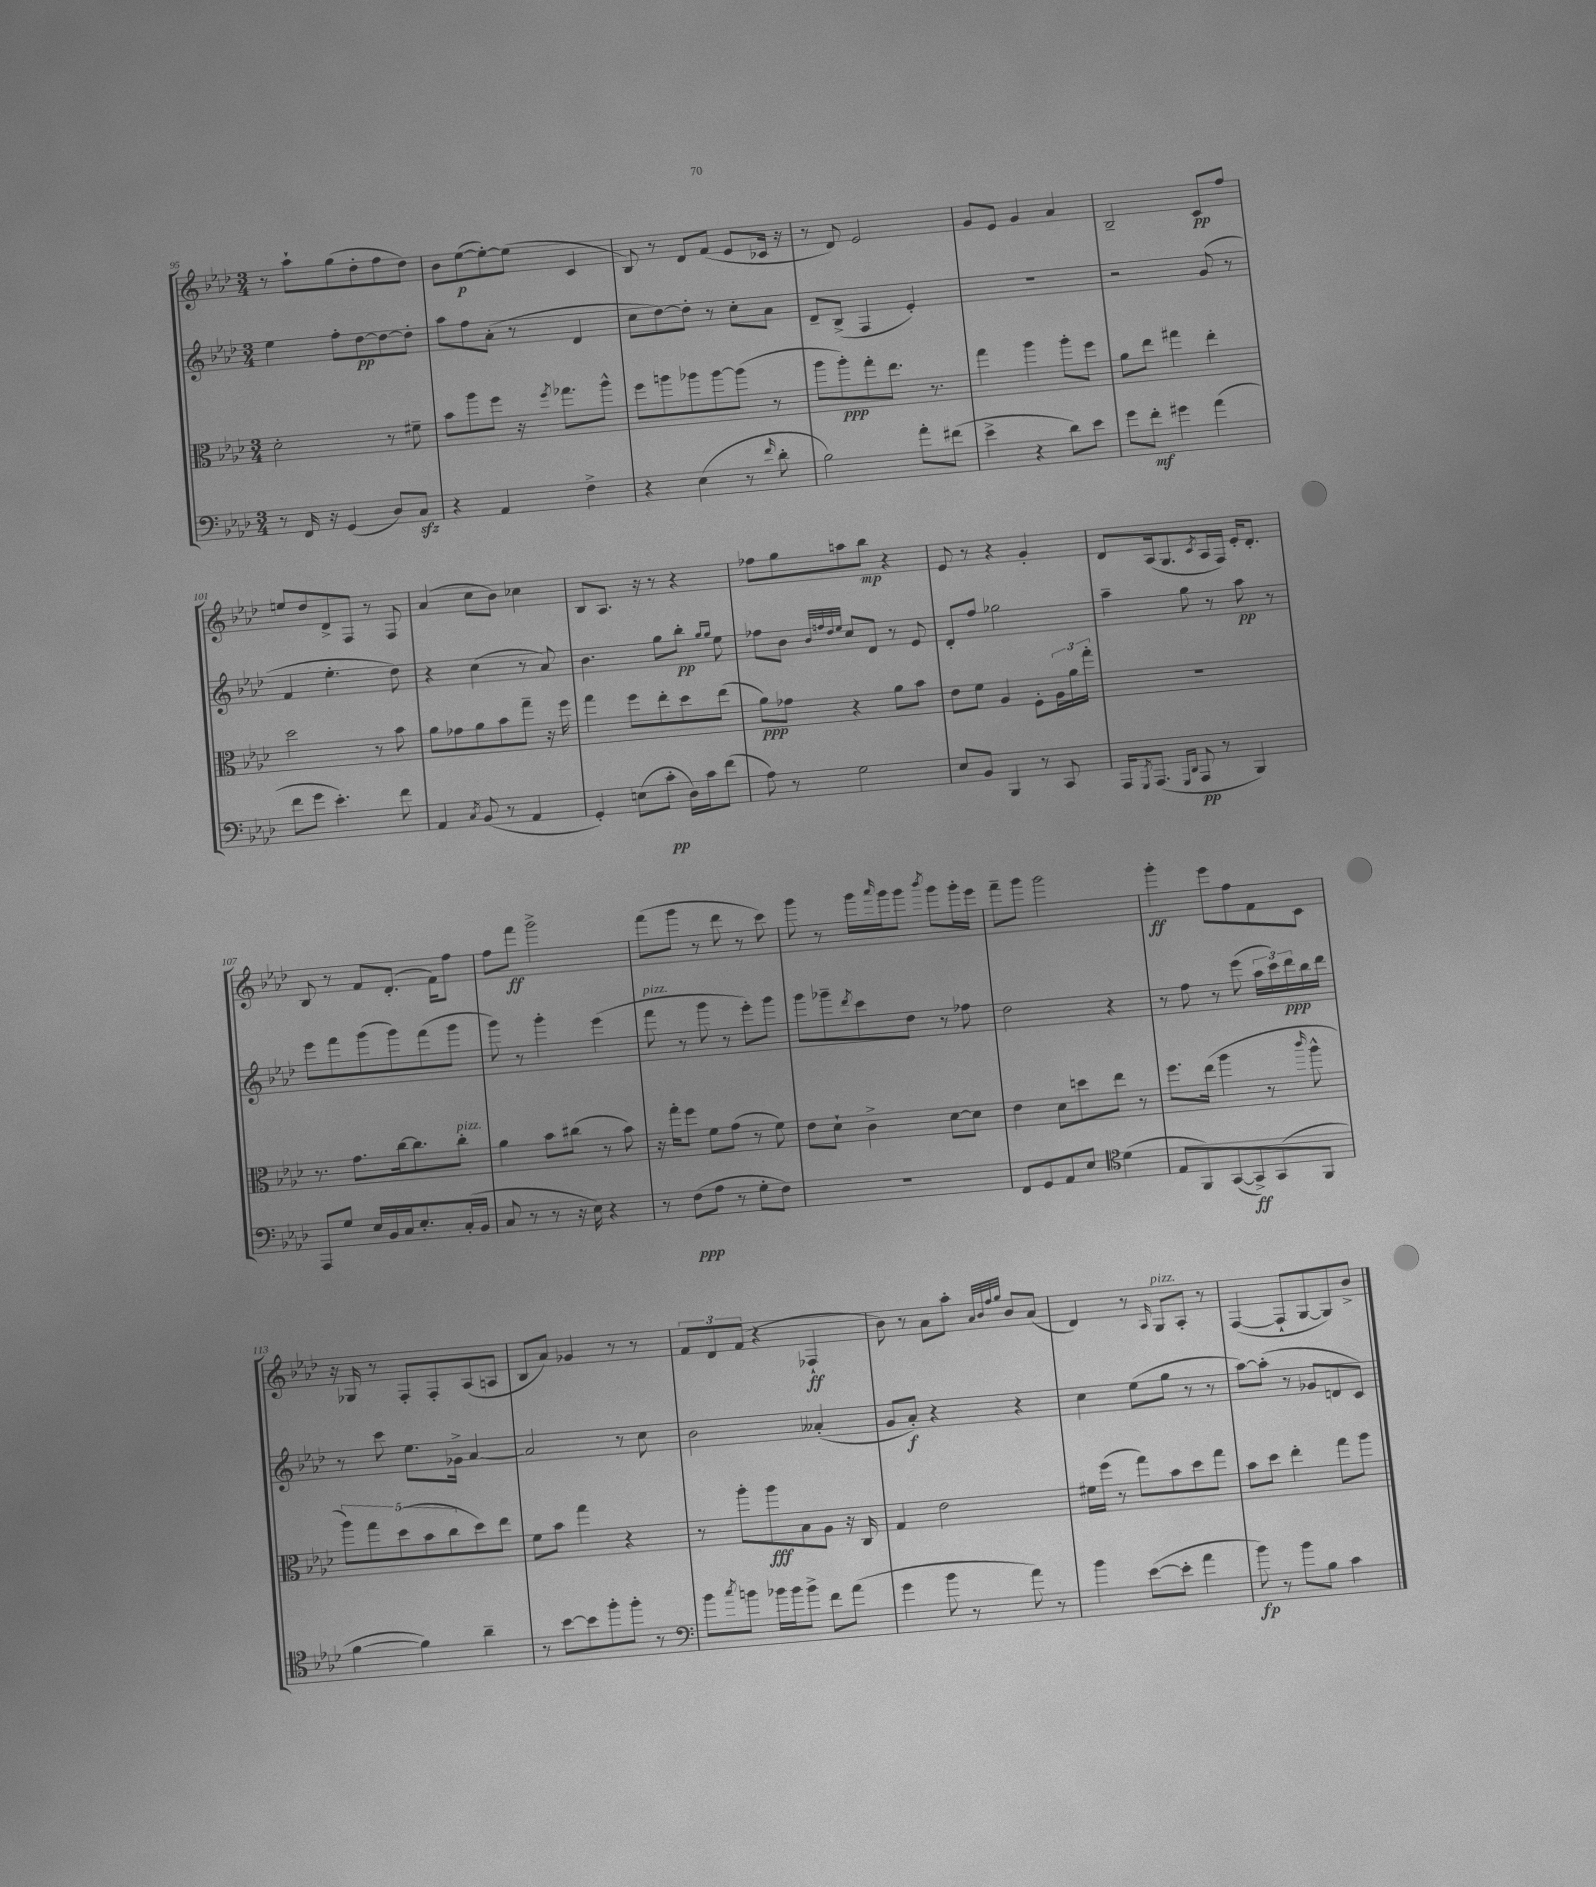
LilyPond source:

<<
\new StaffGroup <<
\new Staff = "s0" {
    \clef treble \key aes \major \numericTimeSignature \time 3/4
    r8 aes''8-! g''8( des''8-. f''8 des''8) |
    bes'8 ees''8~\p( ees''8~-.) ees''8( c'4 |
    bes8) r8 des'8 f'8( ees'8 ces'16 r16 |
    r8 des'8) ees'2 |
    g'8 ees'8 g'4 aes'4 |
    bes2-- c'8\pp f''8 |
    e''8 des''8 des'8-> f8 r8 f8 |
    aes'4( c''8 bes'8) ces''4 |
    bes8 aes8. r16 r8 r4 |
    fes''8 g''8 a''8 bes''8\mp r4 |
    ees'8 r8 r4 g'4-. |
    des'8 aes16( g8. \acciaccatura { c'8 } aes16 f16) ees'16-. des'8.-. |
    bes8 r8 f'8 des'8.-.( f'16) f''8 |
    f''8 f'''8\ff g'''2-> |
    f'''8( g'''8 r8 des'''8 r8 c'''8) |
    g'''8 r8 g'''16 \grace { aes'''16 } g'''16 g'''8 \acciaccatura { bes'''8 } g'''8 g'''16-. ees'''16 |
    f'''8-- g'''8 g'''2 |
    g'''4-.\ff ees'''8 f''8 f'8 c'8 |
    r16 ges16 r8 f8-. f8-. aes8( a8 |
    bes8 aes'8) ges'4 r8 r8 |
    \tuplet 3/2 { f'8 des'8 f'8( } r4 fes4-!\ff |
    bes'8) r8 aes'8 aes''8-. \grace { aes'32 bes'32 f''32 g''32 } bes'8 aes'8( |
    des'4) r8 \grace { aes16 } g8^\markup { \italic "pizz." } aes8-. r8 |
    f4~( f8-! g8~ g8) bes'8-> \bar "|." |
}
\new Staff = "s1" {
    \clef treble \key aes \major \numericTimeSignature \time 3/4
    ees''4 f''8-. des''8~\pp des''8~ des''8-. |
    aes''8 f''8 aes'8-.( r8 des'4 |
    c''8 des''8~) des''8-. r8 c''8-. aes'8 |
    des'8-- bes8->( f4 ees'4-.) |
    R2. |
    r2 g'8( r8 |
    f'4 ees''4.-. des''8) |
    r4 c''4( r8 aes'8) |
    bes'4. g''8 bes''8-.\pp \grace { g''16 g''16 } ees''8 |
    fes''8 bes'8 \grace { bes'32 f''32 des''32 ees''32 } c''8 des'8 r8 ees'8 |
    des'8-. f''8 ges''2 |
    aes''4-- g''8 r8 aes''8\pp r8 |
    ees'''8 f'''8 g'''8( g'''8) f'''8( g'''8 |
    g'''8) r8 g'''4-. ees'''4( |
    f'''8^\markup { \italic "pizz." } r8 g'''8 r8 ees'''8-.) g'''8 |
    g'''8 ges'''8-- \acciaccatura { des'''8 } c'''8 des''8 r8 fes''8 |
    des''2 r4 |
    r8 f''8 r8 ees'''8( \tuplet 3/2 { aes''16 c'''16) des'''16\ppp } bes''16 des'''16 |
    r8 c'''8 ees''8. ges'16-> aes'4~ |
    aes'2 r8 c''8 |
    bes'2 aeses'4-.( |
    g'8 aes'8-.\f) r4 r4 |
    c''4 ees''8( g''8 r8 r8 |
    aes''8~) aes''8-.( r8 ges'8 d'8 c'8) \bar "|." |
}
\new Staff = "s2" {
    \clef alto \key aes \major \numericTimeSignature \time 3/4
    des'2-. r8 fis'8-- |
    bes'8 aes''8 f''8 r16 \acciaccatura { f''8 } ges''8. aes''8-^ |
    f''8 a''8 aes''8 aes''8~ aes''8( r8 |
    aes''8 aes''8-.\ppp) g''8-. ees''8. r8. |
    g''4 aes''4 aes''8-. f''8 |
    aes'8 ees''8 gis''4 ees''4-. |
    des''2 r8 bes'8 |
    aes'8 ges'8 aes'8 bes'8 g''8-- r16 f''16 |
    g''4 f''8 ees''8-. des''8 ees''8( |
    aes'8\ppp) ges'8 r4 aes'8 bes'8 |
    ees'8 f'8 aes4 f8-. \tuplet 3/2 { aes16 aes'16 g''16-. } |
    R2. |
    r8. g'8. c''16~ c''8. c''8-.^\markup { \italic "pizz." } |
    aes'4 bes'8 cis''8( r8 bes'8) |
    r16 g''16-. f''8 f'8 g'8( r8 f'8) |
    ees'8 des'8-! c'4-> des'8~ des'8 |
    ees'4 des'8 d''8 ees''8 r8 |
    f''8. ees''16( aes''4 r8 \grace { c'''16 } aes''8-^ |
    \tuplet 5/4 { aes''8) g''8 des''8( bes'8 c''8 } des''8) ees''8 |
    f'8 bes'8 g''4 r4 |
    r8 aes''8-. aes''8\fff bes8 aes8 r16 c16 |
    g4 ees'2 |
    fis'16 f''16( r8 g''8) bes'8 des''8 g''8 |
    bes'8 des''8 ees''4-. g''8 aes''8 \bar "|." |
}
\new Staff = "s3" {
    \clef bass \key aes \major \numericTimeSignature \time 3/4
    r8 f,16 r16 g,4( des8) c8\sfz |
    r4 aes,4 f4-> |
    r4 ees4( r8 \grace { f'16 } des'8-. |
    bes2) aes'8-. fis'8( |
    ees'4-> r4 des'8) ees'8 |
    g'8 f'8-.\mf gis'4 aes'4( |
    f'8 g'8 ees'4.-.) f'8 |
    aes,4 \acciaccatura { c8 } bes,8( r8 aes,4 |
    g,4-.) e8( c'8-.\pp des16) c'16 f'8( |
    aes8) r8 g2 |
    ees8 bes,8 bes,,4 r8 c,8 |
    aes,,16 \acciaccatura { g,,8 } aes,,8.( \grace { g,,16 des,16 } aes,,8\pp r8 bes,,4) |
    aes,,8 g8 ees16 bes,16 c16 ees8.-. c16-.( bes,16 |
    c8 r8 r8 r16 ees16) r4 |
    r8 f8\ppp( aes8 r8 g8-. f8) |
    R2. |
    f,8 g,8 aes,8 ees8 \clef tenor des'4( |
    ees8 f,8) g,8~( g,8->\ff) g,8( f,8 |
    f'4~ f'4) aes'4-- |
    r8 bes'8~ bes'8 f''8-. f''8-. r8 |
    \clef bass bes'8 \acciaccatura { c''8 } b'8 bes'16 bes'16 bes'8-> f'8 aes'8( |
    g'4 bes'8 r8 aes'8) r8 |
    bes'4 ees'8~( ees'8-. aes'4 |
    bes'8\fp) r8 bes'8 bes8 c'4 \bar "|." |
}
>>
>>
\layout { \context { \Score currentBarNumber = #95 } }
